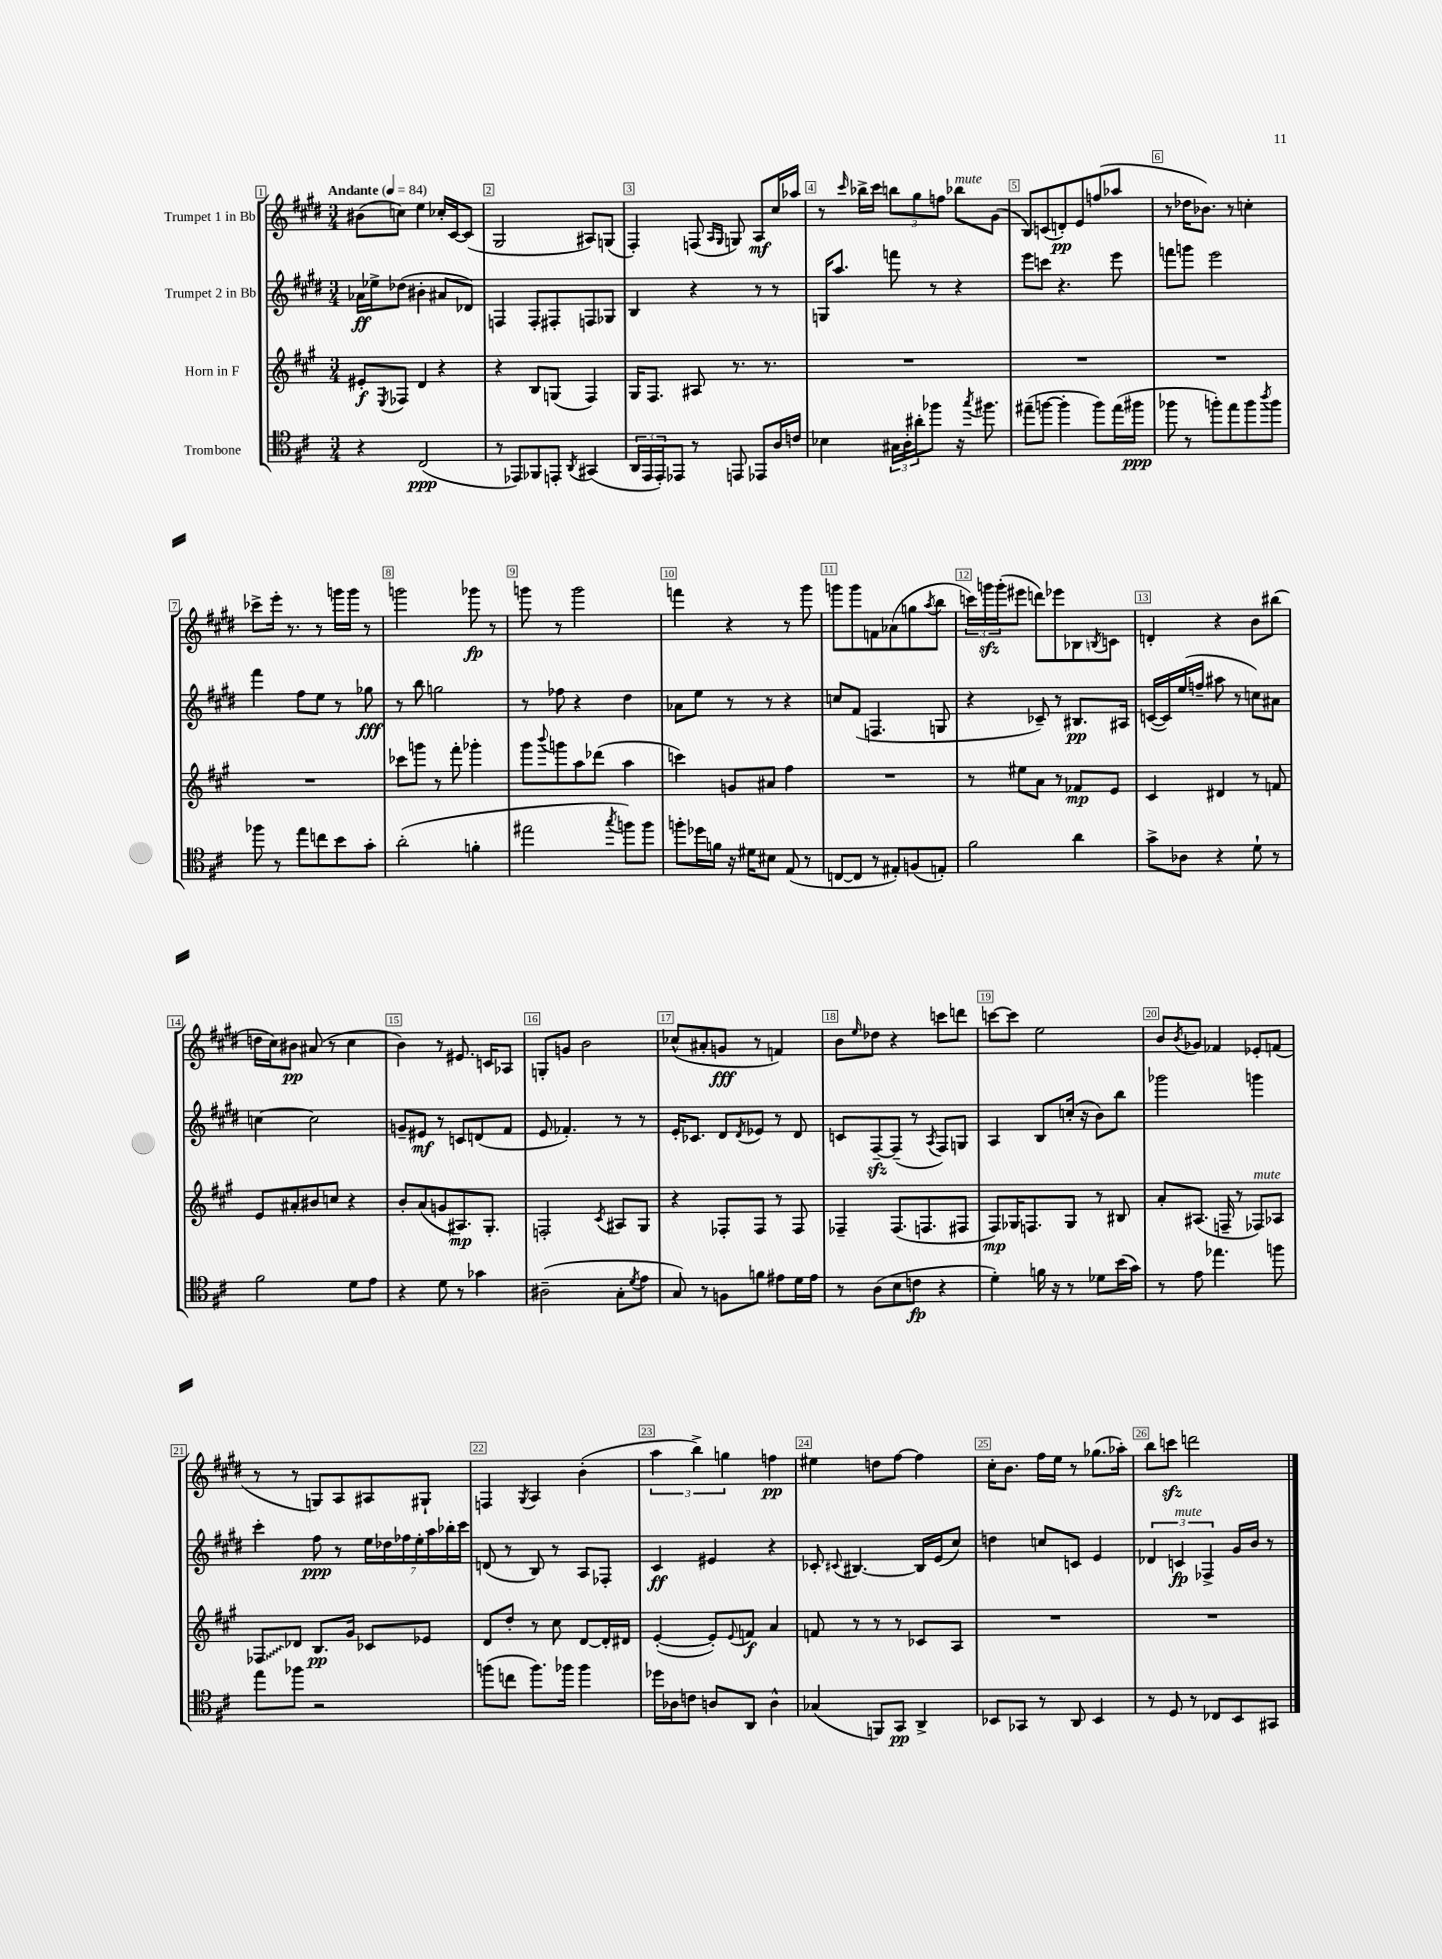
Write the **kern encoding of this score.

**kern	**kern	**kern	**kern
*staff4	*staff3	*staff2	*staff1
*clefC4	*clefG2	*clefG2	*clefG2
*k[f#c#]	*k[f#c#g#]	*k[f#c#g#d#]	*k[f#c#g#d#]
*M3/4	*M3/4	*M3/4	*M3/4
*MM84	*MM84	*MM84	*MM84
4r	8e#'/L	16a-\LL	(8b#\L
.	.	16ee-^\J	.
.	8qE/	.	.
.	8F-/J	(8dd-\J	8cc\J)
(2C#/	4d/	4b#'\	4ee\
.	4r	8a#/L	16cc-'/LL
.	.	.	[16c#/J
.	.	8d-/J)	(8c#/]J
=	=	=	=
8r	4r	4F/	2G#/
8EE-/L)	.	.	.
8FF-/	8B/L	8F'/L	.
8EE'/J	(8G/J	8F#'/	.
8qAA/	.	.	.
(4GG#/	4F#/)	8F/	8A#/L)
.	.	8G-/J	(8G/J
=	=	=	=
24AA/LL	16G#/LK	4B/	4F#'/)
24EE/	.	.	.
.	8.F#/J	.	.
24EE'/J)	.	.	.
8EE-/J	.	.	.
8r	8A#/	4r	(8F/
.	.	.	16qqA/LL
.	.	.	16qqG#/JJ
8EE/	8.r	.	8G/)
8EE-/L	.	8r	8A/L
.	8.r	.	.
16A/L	.	8r	16cc#/L
16c/JJ	.	.	16aa-/JJ
=	=	=	=
4B-\	2.r	16G/LK	8r
.	.	8.aa/J	.
.	.	.	16qqccc#/
.	.	.	16bb-^\LL
.	.	.	16ccc#\JJ
24G#\LL	.	8fff\	12bb\L
24A'\	.	.	.
24a#'\J	.	.	12gg#\
8ff-\J	.	8r	.
.	.	.	12ff\J
16r	.	4r	8bb-\L
8qgg/	.	.	.
8.ff#\	.	.	.
.	.	.	(8g#\J
=	=	=	=
(8ee#~\L	2.r	8eee\L	8B/L)
[8ff\J	.	8ccc\J	(8c/
4ff'\]	.	4.r	8d'/)
.	.	.	8e/
8ff\L)	.	.	(8ff/
(16ee#\L	.	8eee\	8aa-/J
16ff#\JJ	.	.	.
=	=	=	=
8ff-\	2.r	8fff\L	8r
8r	.	8ggg\J	16dd-\LK
.	.	.	8.b-\J)
8ff'\L)	.	2eee\	.
8ee\	.	.	8r
8ff\	.	.	4cc'\
8qaa/	.	.	.
8ff\J	.	.	.
=	=	=	=
8ff-\	2.r	4fff#\	8ccc-^\L
8r	.	.	16eee'\Jk
.	.	.	8.r
8ee\L	.	8ff#\L	.
8cc\	.	8ee\J	8r
8b\	.	8r	16ggg\LL
.	.	.	16ggg\JJ
8g'\J	.	8gg-\	8r
=	=	=	=
(2a'\	8ccc-\L	8r	2ggg\
.	8ggg\J	8bb\	.
.	8r	2gg\	.
.	8fff#'\	.	.
4f'\	4ggg-'\	.	8ggg-\
.	.	.	8r
=	=	=	=
2ee#\	8ggg#\L	8r	8ggg\
.	8qqbbb/	.	.
.	8ggg\	8ff-\	8r
.	8aa\	4r	2ggg\
.	(8ddd-\J	.	.
8qgg/	.	.	.
8ff\L)	4aa\	4dd#\	.
8ff\J	.	.	.
=	=	=	=
8ff'\L	4ccc\)	8a-\L	4fff\
16dd-\L	.	8ee\J	.
16f\JJ	.	.	.
16r	8g/L	8r	4r
16d#\LK	.	.	.
8B#\J	8a#/J	8r	.
(8E/	4ff#\	4r	8r
8r	.	.	8ggg#\
=	=	=	=
[8C/L	2.r	8cc/L	8ggg\L
8C/]J	.	(8f#/J	8ggg\
8r	.	4.F/	8f\
8E#'/L)	.	.	(8a-\
(8F/	.	.	8gg\
.	.	.	8qaa/
8E'/J)	.	8G/	8bb\J
=	=	=	=
2f#\	8r	4r	24ccc\LL)
.	.	.	24ggg\
.	.	.	(24ggg'\J
.	8ee#\L	.	8eee#\J
.	8a\J	8c-~/)	8ddd\L)
.	8r	8r	8eee-\
4a\	8f-/L	8.B#/L	8B-\
.	.	.	8qB/
.	8e/J	.	8c\J
.	.	16A#/Jk	.
=	=	=	=
8g^\L	4c#/	([16c/LL	4d'/
.	.	16c/])	.
8A-\J	.	(16ee/	.
.	.	16ff~/JJ	.
4r	4d#/	8aa#\	4r
.	.	8r	.
8d`\	8r	8cc\L)	8b\L
8r	8f/	8a#\J	(8bb#\J
=	=	=	=
2f#\	8e/L	[4cc\	16dd\LL
.	.	.	16cc#\J)
.	8a#'/	.	8b#\J
.	8b#/	2cc\]	(8a#/
.	8cc/J	.	8r
8d\L	4r	.	4cc#\
8e\J	.	.	.
=	=	=	=
4r	8b'/L	8g~/L	4b\)
.	(8a/	8e#/J	.
8d\	8g/	8r	8r
8r	8.A#/)	8c/L	8.e#/
4g-\	.	(8d/	.
.	8.G#'/J	.	16c/LK
.	.	8f#/J	8A-/J
=	=	=	=
(2A#~\	2F'/	8e/	8G'/L
.	.	4.f-'/)	8g/J
.	.	.	2b\
.	8qc#/	.	.
8G'\L	8A#/L	8r	.
8qd/	.	.	.
8e\J	8G#/J	8r	.
=	=	=	=
8G/)	4r	16e'/LK	(8cc-^^/L
.	.	8.c-/J	.
8r	.	.	8a#'/
8F\L	8F-'/L	8d#/L	8g/J
.	.	8qd#/	.
8f\J	8F-/J	8e-/J	8r
8e#\L	8r	8r	4f/)
16d\L	8F-/	8d#/	.
16e#\JJ	.	.	.
=	=	=	=
8r	4F-~/	8c/L	8b\L
.	.	.	16qqee/
(8A\L	.	[8F#~/	8dd-\J
8B\	(8.F-/L	(8F#~/]J	4r
8c\J	.	8r	.
.	8.F/	.	.
.	.	8qA/	.
4r	.	8F#/L)	8ccc\L
.	8F#/J	8G/J	8ddd\J
=	=	=	=
4d'\)	8F#/L)	4A/	[8ccc\L
.	16G-/K	.	8ccc\]J
.	8.F/	.	.
16f\	.	8B/L	2ee\
16r	.	.	.
8r	8G-/J	(16cc'/Jk	.
.	.	16r	.
8d-\L	8r	8b\L)	.
(16b\L	8B#/	8bb\J	.
16g\JJ)	.	.	.
=	=	=	=
8r	8a'/L	2ggg-\	8b/L
.	.	.	8qb/
8e\	(8.A#/J	.	8g-/J
4.ee-\	.	.	4f-/
.	16F~/	.	.
.	8r	.	.
.	8F-/L)	4ggg\	8e-'/L
8ff\	8A-/J	.	(8f/J
=	=	=	=
8ee\L	8F-/L	4ccc#'\	8r
8ff-\J	8d-/J	.	8r
2r	8.B/L	8ff#\	8G/L)
.	.	8r	8A/
.	16g#/Jk	.	.
.	8c-/L	28ee\LL	8A#/
.	.	28dd-\	.
.	.	28ff-\	.
.	.	28ee'\	.
.	8e-/J	.	8G#`/J
.	.	28aa\	.
.	.	28bb-'\	.
.	.	28ccc#\JJ	.
=	=	=	=
(8ff\L	8d/L	(8d/	4F/
8cc\J	8dd'/J	8r	.
.	.	.	8qG#/
8.ff\L)	8r	8B/)	4A/
.	8cc#\	8r	.
16ff-\Jk	.	.	.
4ff-\	[8d/L	8A/L	(4b'\
.	16d'/]L	8F-'/J	.
.	16d#/JJ	.	.
=	=	=	=
16dd-\LL	([4e'/	4c#/	6aa\
16A-\J	.	.	.
8c\J	.	.	.
.	.	.	6bb^\)
8A/L	8e'/]L)	4e#/	.
.	.	.	6gg\
.	8qqe/	.	.
8AA/J	8f/J	.	.
4A^^\	4a/	4r	4ff\
=	=	=	=
(4G-/	8f/	8c-'/	4ee#\
.	.	8qqc#/	.
.	8r	[4.B#/	.
8FF/L)	8r	.	8dd\L
8GG/J	8r	.	[8ff#\J
4AA^/	8c-/L	16B#/]LL	4ff#\]
.	.	(16e/J	.
.	8A/J	8cc#/J)	.
=	=	=	=
8BB-/L	2.r	4dd\	16cc#'\LK
.	.	.	8.b\J
8GG-/J	.	.	.
8r	.	8cc/L	16ff#\LL
.	.	.	16ee\JJ
8AA/	.	8c/J	8r
4BB-/	.	4e/	(8.gg-\L
.	.	.	16aa-'\Jk)
=	=	=	=
8r	2.r	6d-/	8bb\L
8D/	.	.	8ccc\J
.	.	6c/	.
8r	.	.	2ddd\
.	.	6F-^/	.
8C-/L	.	.	.
8BB/	.	16g#/LL	.
.	.	16b/JJ	.
8GG#/J	.	8r	.
==	==	==	==
*-	*-	*-	*-
